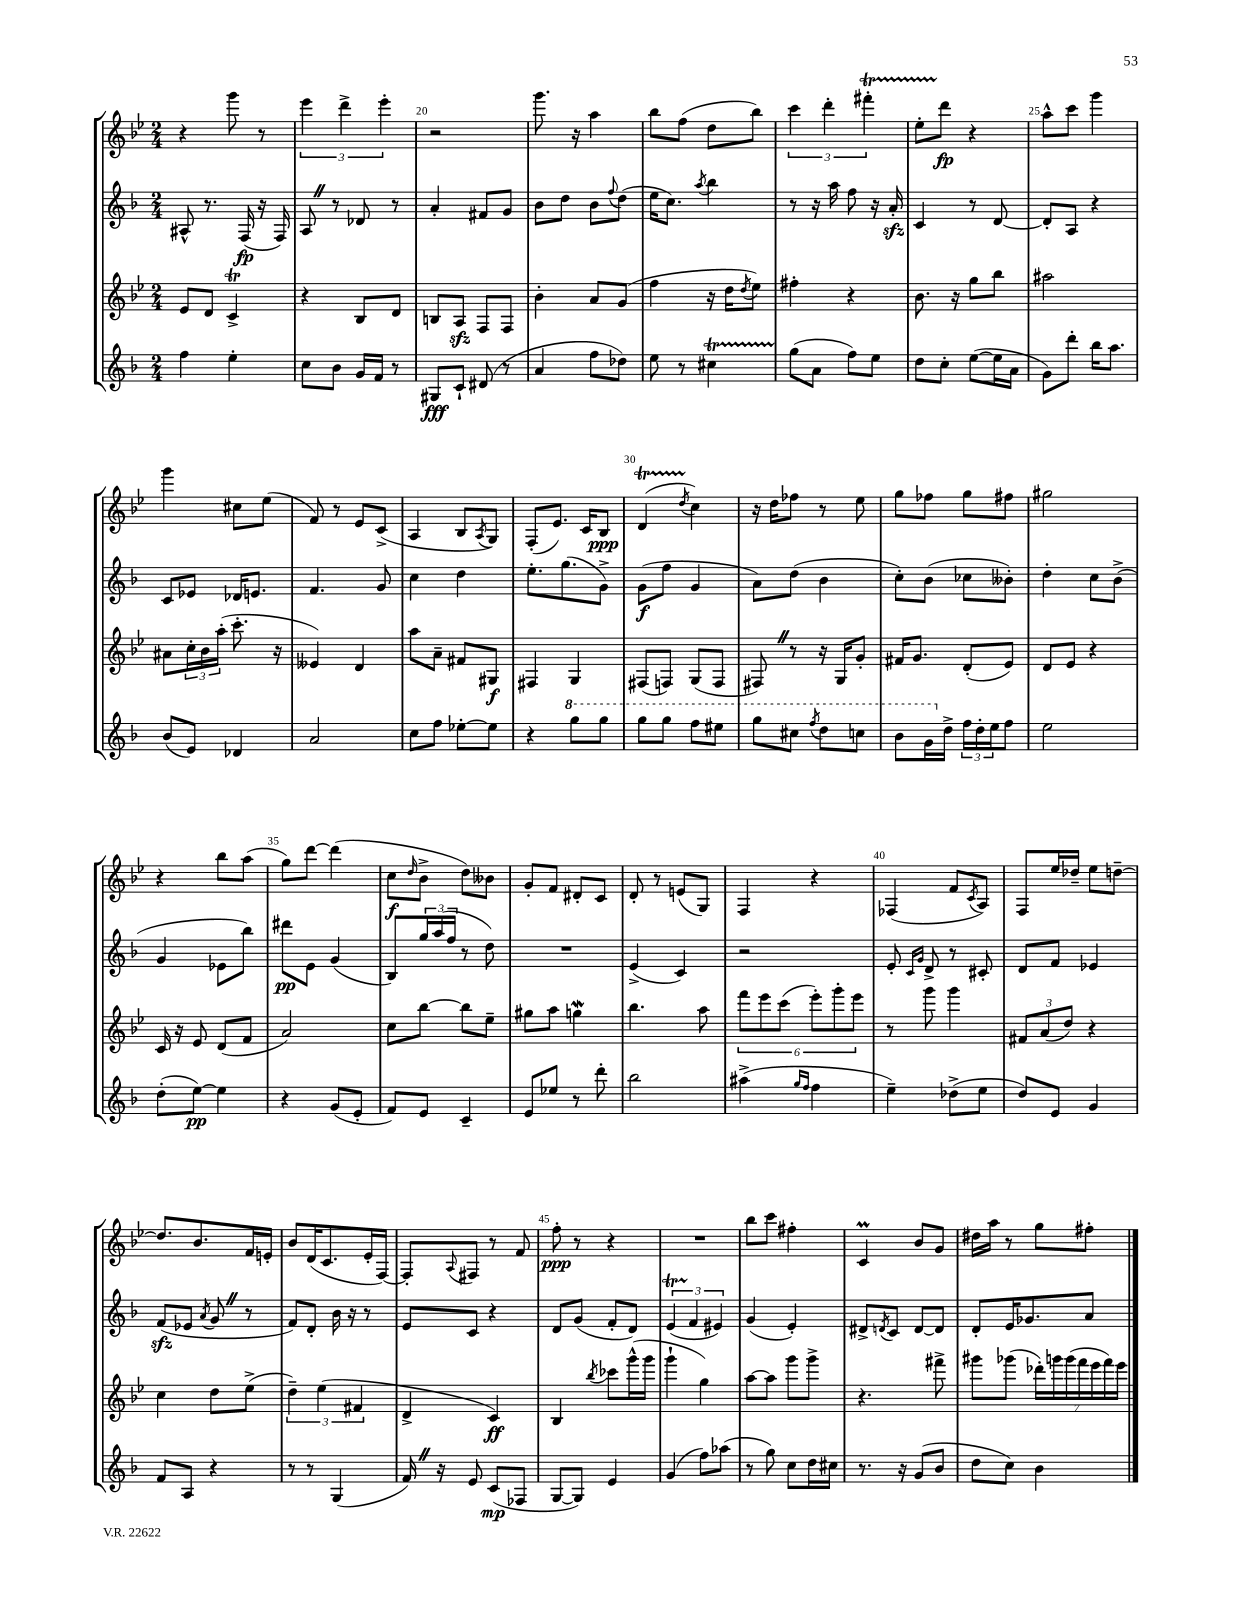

**kern	**kern	**kern	**kern
*staff4	*staff3	*staff2	*staff1
*clefG2	*clefG2	*clefG2	*clefG2
*k[b-]	*k[b-e-]	*k[b-]	*k[b-e-]
*M2/4	*M2/4	*M2/4	*M2/4
4ff\	8e-/L	8A#^^/	4r
.	8d/J	8.r	.
4ee'\	4c^/	.	8ggg\
.	.	(16F/	.
.	.	16r	8r
.	.	16F/)	.
=	=	=	=
8cc\L	4r	8A/	6eee-\
8b-\J	.	8r	.
.	.	.	6ddd^\
16g/LL	8B-/L	8d-/	.
16f/JJ	.	.	.
.	.	.	6eee-'\
8r	8d/J	8r	.
=	=	=	=
8G#/L	8B/L	4a'/	2r
8c`/J	8A/J	.	.
(8d#/	8F/L	8f#/L	.
8r	8F/J	8g/J	.
=	=	=	=
4a/	4b-'\	8b-\L	8.ggg\
.	.	8dd\J	.
.	.	.	16r
8ff\L	8a/L	8b-\L	4aa\
.	.	8qqff/	.
8dd-\J)	(8g/J	(8dd\J	.
=	=	=	=
8ee\	4ff\	16ee\LK	8bb-\L
.	.	8.cc\J)	.
8r	.	.	(8ff\J
.	.	8qaa/	.
4cc#\	16r	4bb-\	8dd\L
.	16dd\LK	.	.
.	8qdd/	.	.
.	8ee-\J)	.	8bb-\J)
=	=	=	=
(8gg\L	4ff#'\	8r	6ccc\
8a\J	.	16r	.
.	.	.	6ddd'\
.	.	16aa\	.
8ff\L)	4r	8ff\	.
.	.	.	6fff#'\
8ee\J	.	16r	.
.	.	16a'/	.
=	=	=	=
8dd\L	8.b-\	4c/	8ee-'\L
8cc'\J	.	.	8ddd\J
.	16r	.	.
([8ee\L	8gg\L	8r	4r
16ee\]L	8bb-\J	[8d/	.
16a\JJ	.	.	.
=	=	=	=
8g\L)	2aa#\	8d'/]L	8aa^^\L
8ddd'\J	.	8A/J	8ccc\J
16bb-\LK	.	4r	4ggg\
8.aa\J	.	.	.
=	=	=	=
(8b-/L	8a#\L	8c/L	4ggg\
8e/J)	24cc'\L	8e-/J	.
.	24b-\	.	.
.	(24aa'\JJ	.	.
4d-/	8.ccc'\	16d-/LK	8cc#\L
.	.	8.e/J	.
.	.	.	(8ee-\J
.	16r	.	.
=	=	=	=
2a/	4e--/)	4.f/	8f/)
.	.	.	8r
.	4d/	.	8e-/L
.	.	8g/	(8c^/J
=	=	=	=
8cc\L	8aa\L	4cc\	4A/
8ff\J	8a~\J	.	.
[8ee-'\L	8f#/L	4dd\	8B-/L
.	.	.	8qA/
8ee-\]J	8G#/J	.	8G/J)
=	=	=	=
4r	4F#/	8.ee'\L	(8F'/L
.	.	.	8.e-/J)
.	.	(8.gg\	.
8ggg\L	4G/	.	.
.	.	.	16c/LK
8ggg\J	.	8g^\J)	8B-/J
=	=	=	=
8ggg\L	(8F#/L	(8g\L	(4d/
8ggg\J	8F/J)	8ff\J	.
.	.	.	8qdd/
8fff\L	(8G/L	4g/	4cc\)
8eee#\J	8F/J	.	.
=	=	=	=
8ggg\L	8F#/)	8a\L)	16r
.	.	.	16dd\LK
8ccc#\J	8r	(8dd\J	8ff-\J
8qfff/	.	.	.
8ddd\L	16r	4b-\	8r
.	16G/LK	.	.
8ccc\J	8g'/J	.	8ee-\
=	=	=	=
8bb-\L	16f#/LK	8cc'\L)	8gg\L
.	8.g/J	.	.
16gg\L	.	(8b-\J	8ff-\J
16dd^\JJ	.	.	.
24ff\LL	(8d'/L	8cc-\L	8gg\L
24dd'\	.	.	.
24ee\J	.	.	.
8ff\J	8e-/J)	8b--'\J)	8ff#\J
=	=	=	=
2ee\	8d/L	4dd'\	2gg#\
.	8e-/J	.	.
.	4r	8cc\L	.
.	.	(8b-^\J	.
=	=	=	=
(8dd'\L	16c/	4g/	4r
.	16r	.	.
[8ee\J)	8e-/	.	.
4ee\]	(8d/L	8e-\L	8bb-\L
.	8f/J	8bb-\J)	(8aa\J
=	=	=	=
4r	2a/)	8ddd#\L	8gg\L)
.	.	8e\J	[8ddd\J
(8g/L	.	(4g/	(4ddd\]
8e'/J	.	.	.
=	=	=	=
8f/L)	8cc\L	8B-/L)	8cc\L
.	.	.	16qqdd/
8e/J	[8bb-\J	24gg/L	8b-^\J
.	.	(24aa/	.
.	.	24ff/JJ	.
4c~/	8bb-\]L	8r	8dd\L)
.	8ee-~\J	8dd\)	8b--\J
=	=	=	=
8e/L	8gg#\L	2r	8g'/L
8ee-/J	8aa\J	.	8f/J
8r	4gg\	.	8d#'/L
8ddd'\	.	.	8c/J
=	=	=	=
2bb-\	4.bb-\	(4e^/	8d'/
.	.	.	8r
.	.	4c/)	(8e/L
.	8aa\	.	8G/J)
=	=	=	=
(4aa#^\	12fff\L	2r	4F/
.	12eee-\	.	.
.	(12ccc\J	.	.
16qqgg/LL	.	.	.
16qqff/JJ	.	.	.
4ff\	12eee-'\L)	.	4r
.	12ggg'\	.	.
.	12eee-\J	.	.
=	=	=	=
4ee~\)	8r	8e'/	(4F-/
.	.	16qqc/LL	.
.	.	16qqg/JJ	.
.	8ggg\	8d^/	.
(8dd-^\L	4ggg\	8r	8f/L
.	.	.	8qc/
8ee\J	.	8c#'/	8A/J)
=	=	=	=
8dd/L)	12f#/L	8d/L	8F/L
.	(12a/	.	.
8e/J	.	8f/J	16ee-/L
.	12dd/J)	.	.
.	.	.	16dd-~/JJ
4g/	4r	4e-/	8ee-\L
.	.	.	[8dd~\J
=	=	=	=
8f/L	4cc\	(8f/L	8.dd/]L
8A/J	.	8e-/J	.
.	.	.	8.b-/
.	.	8qa/	.
4r	8dd\L	8g/	.
.	(8ee-^\J	8r	16f/L
.	.	.	16e'/JJ
=	=	=	=
8r	6dd~\)	8f/L)	8b-/L
8r	.	8d'/J	(16d/K
.	(6ee-\	.	.
.	.	.	8.c/
(4G/	.	16b-\	.
.	.	16r	.
.	6f#/	.	.
.	.	8r	16e-'/L
.	.	.	[16F/JJ)
=	=	=	=
16f/)	4d^/	8e/L	8F'/]L
16r	.	.	.
.	.	.	8qqA/
8e/	.	8c/J	8F#/J
(8c/L	4c/)	4r	8r
8F-/J	.	.	8f/
=	=	=	=
[8G/L	4B-/	8d/L	8ff'\
8G/]J)	.	(8g/J	8r
.	8qbb-/	.	.
4e/	8ccc-\L	8f'/L	4r
.	(16ggg^^\L	8d/J)	.
.	16ggg\JJ	.	.
=	=	=	=
(4g/	4ggg`\	(6e/	2r
.	.	6f/	.
8ff\L)	4gg\)	.	.
.	.	6e#/)	.
(8aa-\J	.	.	.
=	=	=	=
8r	[8aa\L	(4g/	8bb-\L
8gg\)	8aa\]J	.	8ccc\J
8cc\L	8ggg\L	4e'/)	4ff#'\
16dd\L	8ggg^\J	.	.
16cc#\JJ	.	.	.
=	=	=	=
8.r	4.r	8d#^/L	4c/
.	.	8qd/	.
.	.	8c/J	.
16r	.	.	.
(8g/L	.	[8d/L	8b-/L
8b-/J	8fff#^\	8d/]J	8g/J
=	=	=	=
8dd\L	8ggg#\L	8d'/L	16dd#\LL
.	.	.	16aa\JJ
8cc\J)	(8ggg-\J	16e/K	8r
.	.	8.g-/	.
4b-\	28ddd-'\LL)	.	8gg\L
.	28ggg\	.	.
.	(28ggg\	.	.
.	28fff\	.	.
.	.	8a/J	8ff#'\J
.	28eee-\	.	.
.	28fff\)	.	.
.	28eee-\JJ	.	.
==	==	==	==
*-	*-	*-	*-
